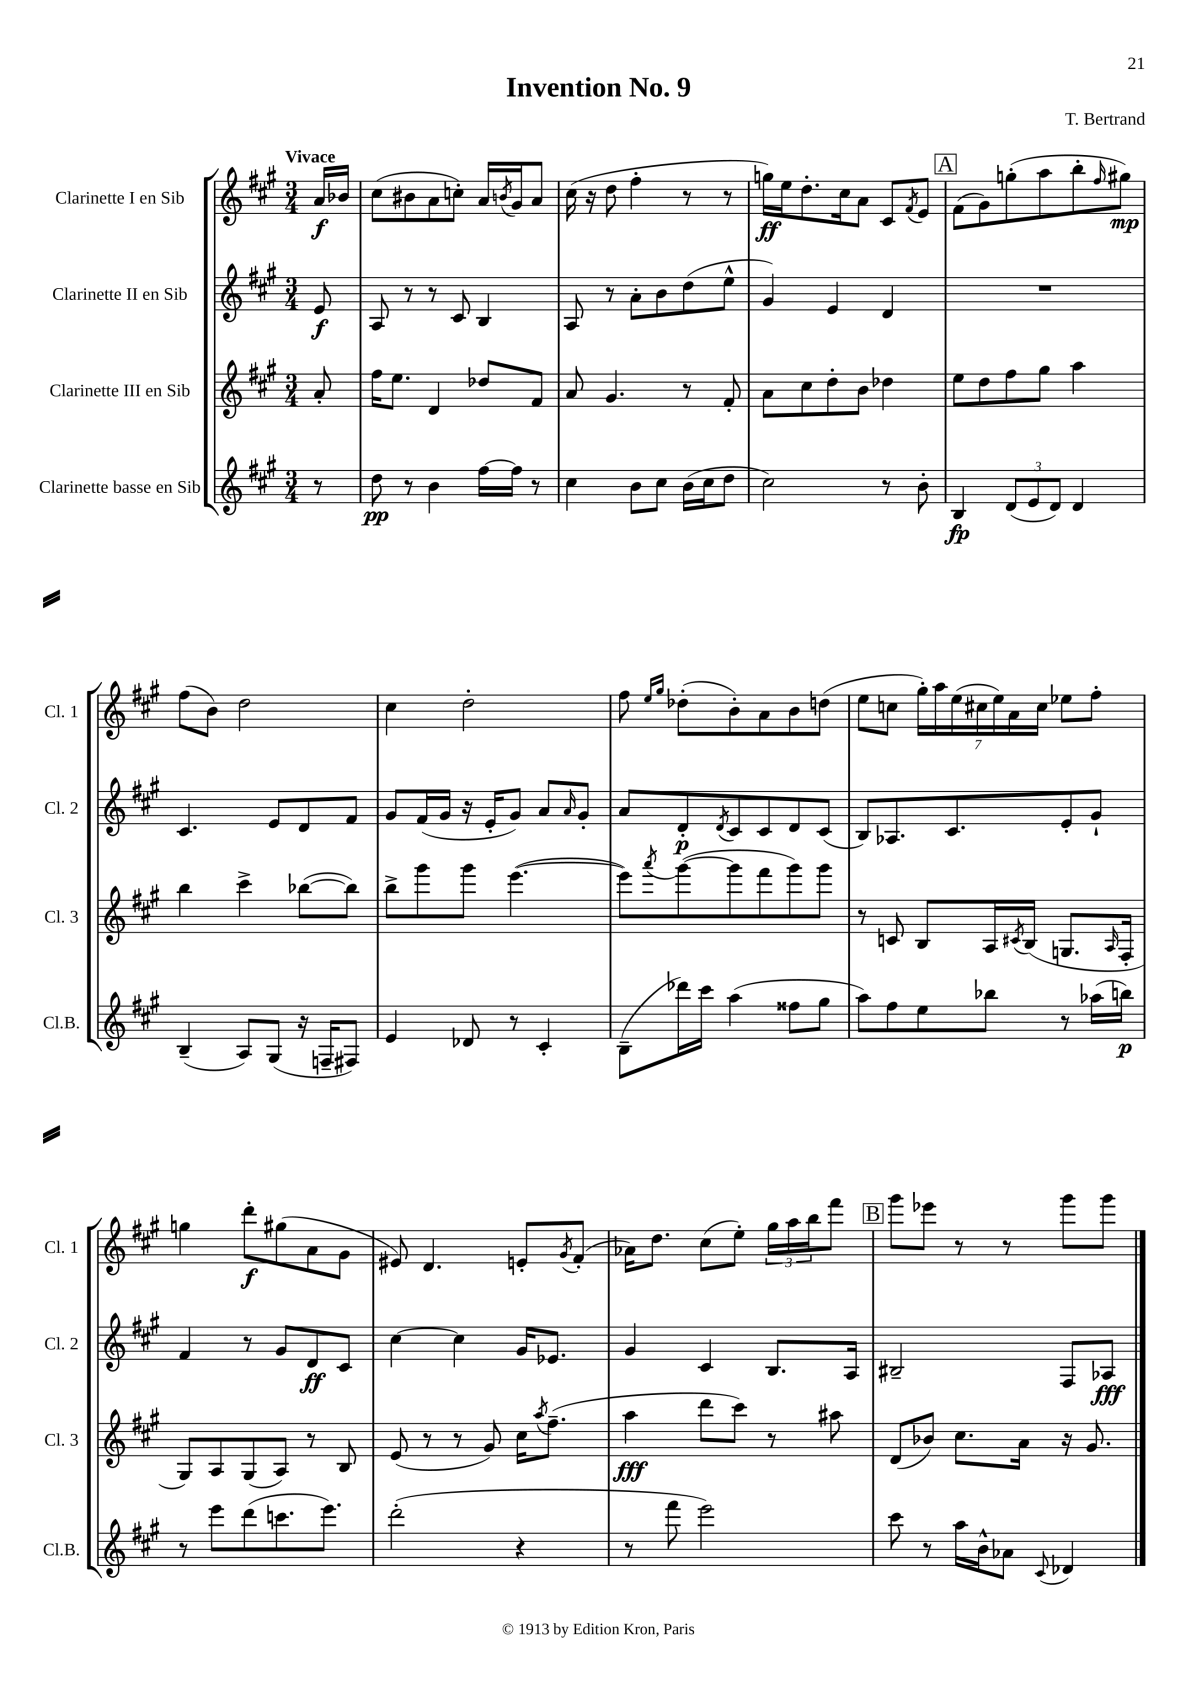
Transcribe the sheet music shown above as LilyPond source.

\header { title = "Invention No. 9" composer = "T. Bertrand" }
<<
\new StaffGroup <<
\new Staff = "s0" \with { instrumentName = "Clarinette I en Sib" shortInstrumentName = "Cl. 1" } {
    \clef treble \key a \major \numericTimeSignature \time 3/4 \partial 8 \tempo "Vivace"
    a'16\f bes'16 |
    cis''8( bis'8 a'8 c''8-.) a'16 \acciaccatura { b'8 } gis'16 a'8 |
    cis''16( r16 d''8 fis''4-. r8 r8 |
    g''16\ff) e''16 d''8.-. cis''16 a'8 cis'8 \acciaccatura { fis'8 } e'8 |
    \mark \markup { \box "A" } fis'8( gis'8) g''8-.( a''8 b''8-. \grace { fis''16 } gis''8\mp) |
    fis''8( b'8) d''2 |
    cis''4 d''2-. |
    fis''8 \grace { e''16 gis''16 } des''8-.( b'8-.) a'8 b'8 d''8( |
    e''8 c''8 \tuplet 7/4 { gis''16-.) a''16 e''16( cis''16 e''16) a'16 cis''16 } ees''8 fis''8-. |
    g''4 d'''8-.\f gis''8( a'8 gis'8 |
    eis'8) d'4. e'8-. \acciaccatura { gis'8 } fis'8-.( |
    aes'16) d''8. cis''8( e''8-.) \tuplet 3/2 { gis''16 a''16 b''16 } fis'''8 |
    \mark \markup { \box "B" } gis'''8 ees'''8 r8 r8 gis'''8 gis'''8 \bar "|." |
}
\new Staff = "s1" \with { instrumentName = "Clarinette II en Sib" shortInstrumentName = "Cl. 2" } {
    \clef treble \key a \major \numericTimeSignature \time 3/4 \partial 8
    e'8\f |
    a8 r8 r8 cis'8 b4 |
    a8 r8 a'8-. b'8 d''8( e''8-^ |
    gis'4) e'4 d'4 |
    \mark \markup { \box "A" } R2. |
    cis'4. e'8 d'8 fis'8 |
    gis'8 fis'16( gis'16 r16 e'16-. gis'8) a'8 \grace { a'16 } gis'8-. |
    a'8 d'8-.\p \acciaccatura { d'8 } cis'8 cis'8 d'8 cis'8( |
    b8) aes8. cis'8. e'8-. gis'8-! |
    fis'4 r8 gis'8 d'8\ff cis'8 |
    cis''4~ cis''4 gis'16 ees'8. |
    gis'4 cis'4 b8. a16 |
    \mark \markup { \box "B" } bis2-- fis8 aes8\fff \bar "|." |
}
\new Staff = "s2" \with { instrumentName = "Clarinette III en Sib" shortInstrumentName = "Cl. 3" } {
    \clef treble \key a \major \numericTimeSignature \time 3/4 \partial 8
    a'8-. |
    fis''16 e''8. d'4 des''8 fis'8 |
    a'8 gis'4. r8 fis'8-. |
    a'8 cis''8 d''8-. b'8 des''4 |
    \mark \markup { \box "A" } e''8 d''8 fis''8 gis''8 a''4 |
    b''4 cis'''4-> bes''8~( bes''8) |
    b''8-> gis'''8 gis'''8 e'''4.~( |
    e'''8) \acciaccatura { a'''8 } gis'''8~( gis'''8 fis'''8 gis'''8) gis'''8 |
    r8 c'8 b8 a16 \acciaccatura { cis'8 } b16( g8. \grace { a16 } fis16-. |
    gis8) a8 gis8( a8) r8 b8 |
    e'8( r8 r8 gis'8) cis''16 \acciaccatura { a''8 } fis''8.--( |
    a''4\fff d'''8 cis'''8) r8 ais''8 |
    \mark \markup { \box "B" } d'8( bes'8) cis''8. a'16 r16 gis'8. \bar "|." |
}
\new Staff = "s3" \with { instrumentName = "Clarinette basse en Sib" shortInstrumentName = "Cl.B." } {
    \clef treble \key a \major \numericTimeSignature \time 3/4 \partial 8
    r8 |
    d''8\pp r8 b'4 fis''16~ fis''16 r8 |
    cis''4 b'8 cis''8 b'16( cis''16 d''8 |
    cis''2) r8 b'8-. |
    \mark \markup { \box "A" } b4\fp \tuplet 3/2 { d'8( e'8 d'8) } d'4 |
    b4--( a8) gis8( r16 f16-- fis8) |
    e'4 des'8 r8 cis'4-. |
    b8--( des'''16) cis'''16 a''4( fisis''8 gis''8 |
    a''8) fis''8 e''8 bes''8 r8 aes''16( b''16\p) |
    r8 e'''8 d'''8( c'''8. e'''8.) |
    d'''2-.( r4 |
    r8 fis'''8 e'''2) |
    \mark \markup { \box "B" } cis'''8 r8 a''16 b'16-^ aes'8 \appoggiatura { cis'8 } des'4 \bar "|." |
}
>>
>>
\layout { \context { \Score \remove "Bar_number_engraver" } }
